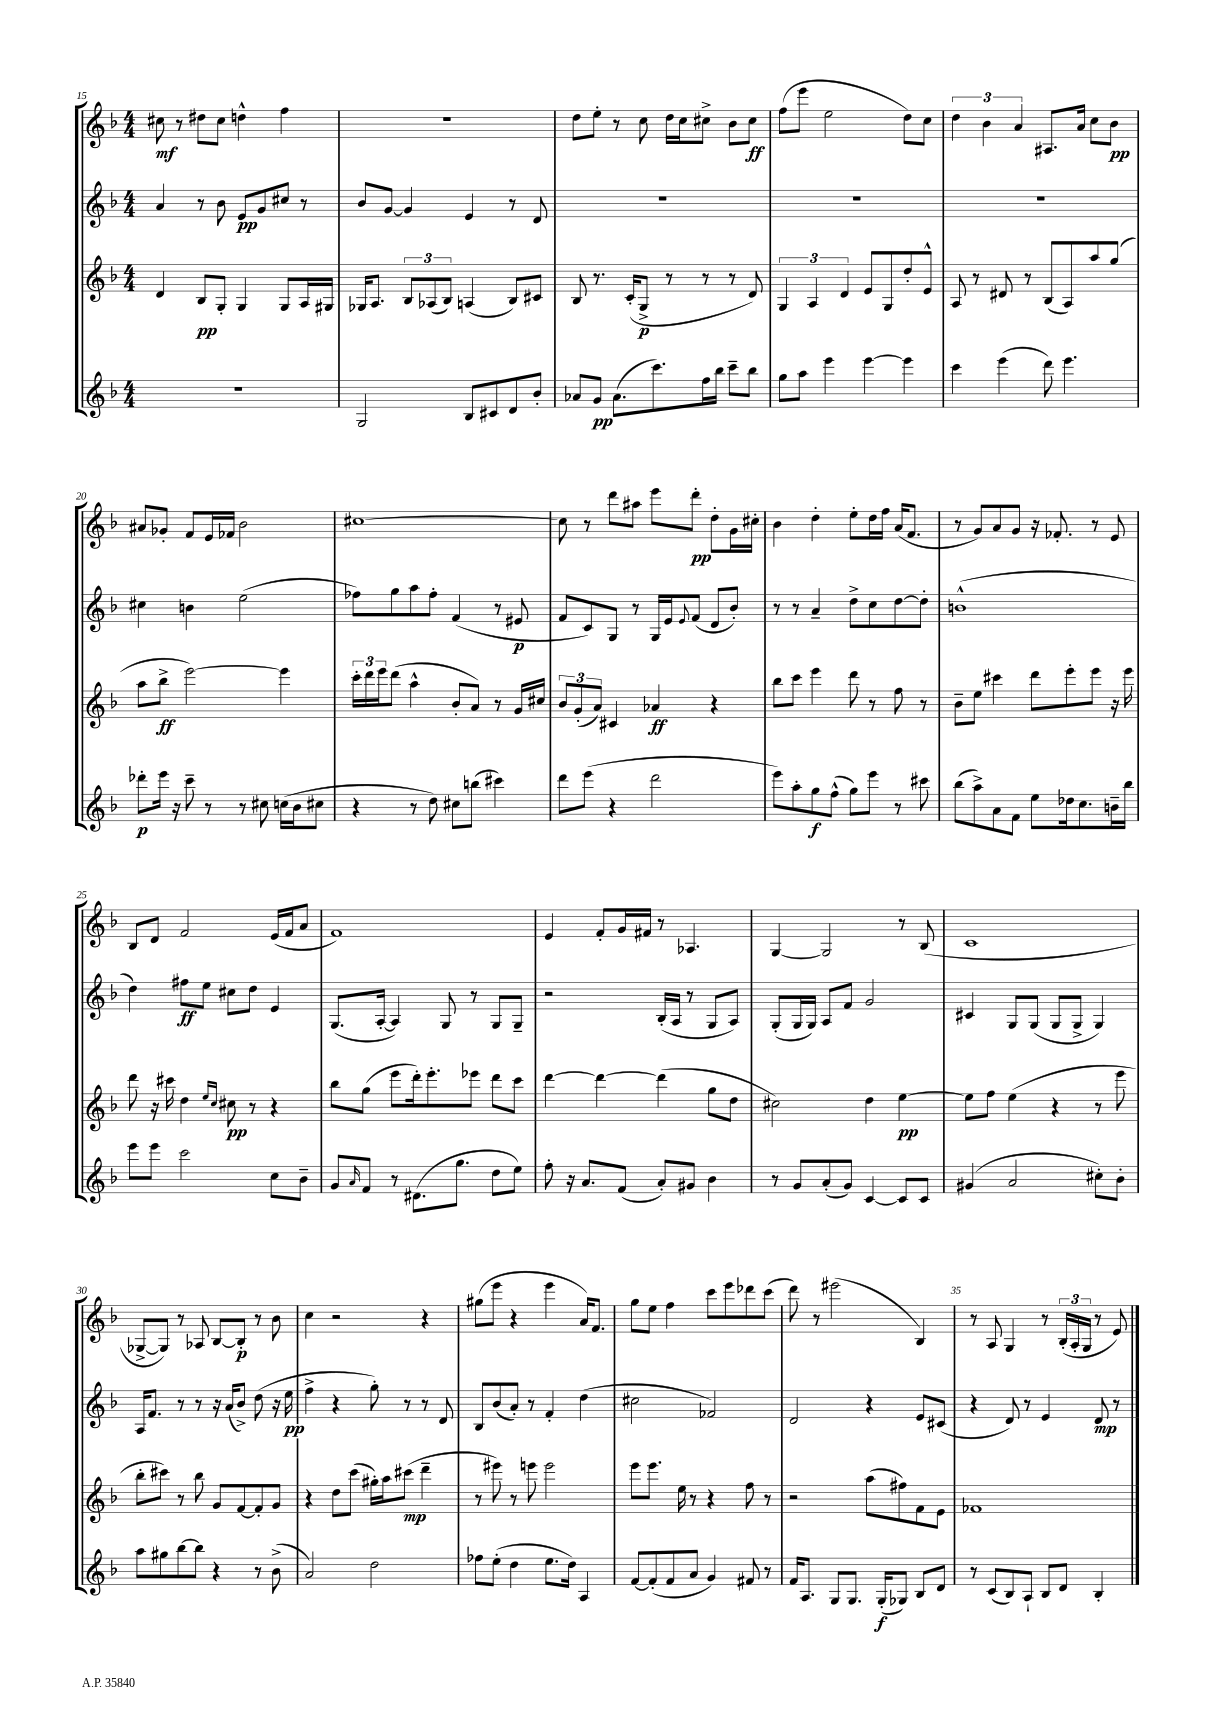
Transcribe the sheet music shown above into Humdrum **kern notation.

**kern	**dynam	**kern	**dynam	**kern	**dynam	**kern	**dynam
*part4	*part4	*part3	*part3	*part2	*part2	*part1	*part1
*staff4	*staff4	*staff3	*staff3	*staff2	*staff2	*staff1	*staff1
*clefG2	*	*clefG2	*	*clefG2	*	*clefG2	*
*k[b-]	*	*k[b-]	*	*k[b-]	*	*k[b-]	*
*M4/4	*	*M4/4	*	*M4/4	*	*M4/4	*
=15	=15	=15	=15	=15	=15	=15	=15
1r	.	4d/	.	4a/	.	8cc#X\	mf
.	.	.	.	.	.	8r	.
.	.	8B-/L	pp	8r	.	8dd#X\L	.
.	.	8G'/J	.	8b-\	.	8cc#\J	.
.	.	4G/	.	8e/L	pp	4ddn^^\	.
.	.	.	.	8g/	.	.	.
.	.	8G/L	.	8cc#X/J	.	4ff\	.
.	.	16A/L	.	8r	.	.	.
.	.	16G#X/JJ	.	.	.	.	.
=16	=16	=16	=16	=16	=16	=16	=16
2G/	.	16G-X/KL	.	8b-/L	.	1r	.
.	.	8.A/J	.	.	.	.	.
.	.	.	.	[8g/J	.	.	.
.	.	12B-/L	.	4g/]	.	.	.
.	.	(12A-X/	.	.	.	.	.
.	.	12B-/J)	.	.	.	.	.
8B-/L	.	(4An/	.	4e/	.	.	.
8c#X/	.	.	.	.	.	.	.
8d/	.	8B-/L)	.	8r	.	.	.
8b-'/J	.	8c#X/J	.	8d/	.	.	.
=17	=17	=17	=17	=17	=17	=17	=17
8a-X/L	.	8B-/	.	1r	.	8dd\L	.
8g/J	pp	8.r	.	.	.	8ee'\J	.
(8.a-\L	.	.	.	.	.	8r	.
.	.	(16c'/KL	.	.	.	.	.
.	.	8G^/J	p	.	.	8cc\	.
8.ccc\)	.	.	.	.	.	.	.
.	.	8r	.	.	.	16dd\LL	.
.	.	.	.	.	.	16cc\J	.
16ff\L	.	8r	.	.	.	8cc#X^\J	.
16bb-\JJ	.	.	.	.	.	.	.
8ccc~\L	.	8r	.	.	.	8b-\L	.
8bb-\J	.	8d/)	.	.	.	8cc#\J	ff
=18	=18	=18	=18	=18	=18	=18	=18
8gg\L	.	6G/	.	1r	.	(8ff\L	.
8aa\J	.	.	.	.	.	8eee\J	.
.	.	6A/	.	.	.	.	.
4eee\	.	.	.	.	.	2ee\	.
.	.	6d/	.	.	.	.	.
[4eee\	.	8e/L	.	.	.	.	.
.	.	8G/	.	.	.	.	.
4eee\]	.	8dd'/	.	.	.	8dd\L)	.
.	.	8e^^/J	.	.	.	8cc\J	.
=19	=19	=19	=19	=19	=19	=19	=19
4ccc\	.	8A/	.	1r	.	6dd\	.
.	.	8r	.	.	.	.	.
.	.	.	.	.	.	6b-\	.
(4eee\	.	8d#X/	.	.	.	.	.
.	.	.	.	.	.	6a/	.
.	.	8r	.	.	.	.	.
8ddd\)	.	(8B-/L	.	.	.	8.A#X/L	.
4.eee\	.	8A/)	.	.	.	.	.
.	.	.	.	.	.	16a/Jk	.
.	.	8aa/	.	.	.	8cc\L	.
.	.	(8gg/J	.	.	.	8b-\J	pp
!!LO:LB:g=z
=20	=20	=20	=20	=20	=20	=20	=20
8ddd-X'\L	p	8aa\L	.	4cc#X\	.	8a#X/L	.
16eee\Jk	.	8bb-^\J	ff	.	.	8g-X'/J	.
16r	.	.	.	.	.	.	.
8ccc~\	.	[2eee\)	.	4bn\	.	8f/L	.
8r	.	.	.	.	.	16e/L	.
.	.	.	.	.	.	16f-X/JJ	.
8r	.	.	.	(2ee\	.	2b-\	.
8cc#X\	.	.	.	.	.	.	.
(16ccn\LL	.	4eee\]	.	.	.	.	.
16b-\J	.	.	.	.	.	.	.
8cc#X\J	.	.	.	.	.	.	.
=21	=21	=21	=21	=21	=21	=21	=21
4r	.	24ccc'\LL	.	8ff-X\L)	.	[1cc#X	.
.	.	24ddd\	.	.	.	.	.
.	.	24eee\J	.	.	.	.	.
.	.	(8ddd\J	.	8gg\	.	.	.
8r	.	4aa^^\	.	8aa\	.	.	.
8dd\)	.	.	.	8ff-'\J	.	.	.
8cc#X\L	.	8b-'/L	.	(4f/	.	.	.
(8bbn\J	.	8a/J)	.	.	.	.	.
4ccc#X\)	.	8r	.	8r	.	.	.
.	.	16g/LL	.	8e#X/	p	.	.
.	.	16cc#X/JJ	.	.	.	.	.
=22	=22	=22	=22	=22	=22	=22	=22
8ddd\L	.	12b-/L	.	8f/L	.	8cc#\]	.
.	.	(12g'/	.	.	.	.	.
(8eee\J	.	.	.	8c/)	.	8r	.
.	.	12a/J)	.	.	.	.	.
4r	.	4c#X/	.	8G/J	.	8ddd\L	.
.	.	.	.	8r	.	8aa#X\J	.
2ddd\	.	4a-X/	ff	16G/LL	.	8eee\L	.
.	.	.	.	16e/J	.	.	.
.	.	.	.	8qqe/	.	.	.
.	.	.	.	(8f/J	.	8ddd'\J	pp
.	.	4r	.	8d/L	.	8dd'\L	.
.	.	.	.	8b-'/J)	.	16g\L	.
.	.	.	.	.	.	16cc#X'\JJ	.
=23	=23	=23	=23	=23	=23	=23	=23
8eee\L)	.	8bb-\L	.	8r	.	4b-\	.
8aa'\	.	8ccc\J	.	8r	.	.	.
8gg\	f	4eee\	.	4a~/	.	4dd'\	.
(8ff^^\J	.	.	.	.	.	.	.
8gg\L)	.	8ddd\	.	8dd^\L	.	8ee'\L	.
8eee\J	.	8r	.	8cc\	.	16dd\L	.
.	.	.	.	.	.	16ff\JJ	.
8r	.	8ff\	.	[8dd\	.	(16a/KL	.
.	.	.	.	.	.	8.f/J	.
8ccc#X\	.	8r	.	8dd'\J]	.	.	.
=24	=24	=24	=24	=24	=24	=24	=24
(8bb-\L	.	8b-~\L	.	(1bn^^	.	8r	.
8aa^\)	.	8ee\J	.	.	.	8g/L)	.
8a\	.	4ccc#X\	.	.	.	8a/	.
8f\J	.	.	.	.	.	8g/J	.
8ee\L	.	8ddd\L	.	.	.	16r	.
.	.	.	.	.	.	8.f-X'/	.
16dd-X\k	.	8eee'\	.	.	.	.	.
8.cc\	.	.	.	.	.	.	.
.	.	8eee\J	.	.	.	8r	.
16bn~\L	.	16r	.	.	.	8e/	.
16bb-\JJ	.	16eee\	.	.	.	.	.
!!LO:LB:g=z
=25	=25	=25	=25	=25	=25	=25	=25
8eee\L	.	8ddd\	.	4dd\)	.	8B-/L	.
8eee\J	.	16r	.	.	.	8d/J	.
.	.	16ccc#X\	.	.	.	.	.
2ccc\	.	4dd\	.	8ff#X\L	ff	2f/	.
.	.	.	.	8ee\J	.	.	.
.	.	16qqee/LL	.	.	.	.	.
.	.	16qqcc/JJ	.	.	.	.	.
.	.	8cc#X\	pp	8cc#X\L	.	.	.
.	.	8r	.	8dd\J	.	.	.
8cc\L	.	4r	.	4e/	.	(16e/LL	.
.	.	.	.	.	.	16f/J	.
8b-~\J	.	.	.	.	.	8a/J	.
=26	=26	=26	=26	=26	=26	=26	=26
8g/L	.	8bb-\L	.	(8.G/L	.	1f)	.
16qqa/	.	.	.	.	.	.	.
8f/J	.	(8gg\J	.	.	.	.	.
.	.	.	.	[16A'/Jk	.	.	.
8r	.	8eee\L	.	4A/])	.	.	.
(8.d#X\L	.	16ddd'\k)	.	.	.	.	.
.	.	8.eee'\	.	.	.	.	.
.	.	.	.	8G/	.	.	.
8.gg\J	.	.	.	.	.	.	.
.	.	8eee-X\J	.	8r	.	.	.
8dd\L	.	8ddd\L	.	8G/L	.	.	.
8ee\J)	.	8ccc\J	.	8G~/J	.	.	.
=27	=27	=27	=27	=27	=27	=27	=27
8ff'\	.	[4ddd\	.	2r	.	4e/	.
16r	.	.	.	.	.	.	.
8.a/L	.	.	.	.	.	.	.
.	.	4ddd\_	.	.	.	8f'/L	.
(8f/J	.	.	.	.	.	16g/L	.
.	.	.	.	.	.	16f#X/JJ	.
8a'/L)	.	(4ddd\]	.	(16B-'/LL	.	8r	.
.	.	.	.	16A/JJ	.	.	.
8g#X/J	.	.	.	8r	.	4.A-X/	.
4b-\	.	8gg\L	.	8G/L	.	.	.
.	.	8dd\J	.	8A/J)	.	.	.
=28	=28	=28	=28	=28	=28	=28	=28
8r	.	2cc#X\)	.	(8G'/L	.	[4G/	.
8g/L	.	.	.	16G/L	.	.	.
.	.	.	.	16G/JJ)	.	.	.
(8a'/	.	.	.	8A/L	.	2G/]	.
8g/J)	.	.	.	8f/J	.	.	.
[4c/	.	4dd\	.	2g/	.	.	.
8c/L]	.	[4ee\	pp	.	.	8r	.
8c/J	.	.	.	.	.	(8B-/	.
=29	=29	=29	=29	=29	=29	=29	=29
(4g#X/	.	8ee\L]	.	4c#X/	.	1c	.
.	.	8ff\J	.	.	.	.	.
2a/	.	(4ee\	.	8G/L	.	.	.
.	.	.	.	(8G/J	.	.	.
.	.	4r	.	8G/L	.	.	.
.	.	.	.	8G^/J	.	.	.
8cc#X'\L)	.	8r	.	4G/)	.	.	.
8b-'\J	.	8eee\	.	.	.	.	.
!!LO:LB:g=z
=30	=30	=30	=30	=30	=30	=30	=30
8aa\L	.	8bb-'\L	.	16A/KL	.	[8G-X^/L	.
.	.	.	.	8.f/J	.	.	.
8gg#X\	.	8ccc#X\J)	.	.	.	8G-/J])	.
[8bb-\	.	8r	.	8r	.	8r	.
8bb-\J]	.	8bb-\	.	8r	.	8A-X/	.
4r	.	8g/L	.	16r	.	[8B-/L	.
.	.	.	.	(16a/KL	.	.	.
.	.	[8f/	.	8b-^/J)	.	8B-'/J]	p
8r	.	8f'/]	.	(8dd\	.	8r	.
(8b-^\	.	8g/J	.	16r	.	8b-\	.
.	.	.	.	16ee\	pp	.	.
=31	=31	=31	=31	=31	=31	=31	=31
2a/)	.	4r	.	4ff^\	.	4cc\	.
.	.	8dd\L	.	4r	.	2r	.
.	.	(8ccc\J	.	.	.	.	.
2dd\	.	16gg#X'\LL)	.	8gg'\)	.	.	.
.	.	16aa\J	.	.	.	.	.
.	.	(8ccc#X\J	mp	8r	.	.	.
.	.	4ddd~\	.	8r	.	4r	.
.	.	.	.	8d/	.	.	.
=32	=32	=32	=32	=32	=32	=32	=32
8ff-X\L	.	8r	.	8B-/L	.	(8gg#X\L	.
(8ee'\J	.	8eee#X\)	.	(8b-/	.	8eee\J	.
4dd\	.	8r	.	8a'/J)	.	4r	.
.	.	8eeen\	.	8r	.	.	.
8.ee\L	.	2eee\	.	4f'/	.	4eee\	.
16dd\Jk)	.	.	.	.	.	.	.
4A/	.	.	.	(4dd\	.	16a/KL)	.
.	.	.	.	.	.	8.f/J	.
=33	=33	=33	=33	=33	=33	=33	=33
[8f/L	.	8eee\L	.	2cc#X\	.	8gg\L	.
(8f'/]	.	8.eee\J	.	.	.	8ee\J	.
8f/	.	.	.	.	.	4ff\	.
.	.	16ee\	.	.	.	.	.
8a/J	.	8r	.	.	.	.	.
4g/)	.	4r	.	2f-X/)	.	8ccc\L	.
.	.	.	.	.	.	8eee\	.
8f#X/	.	8ff\	.	.	.	8ddd-X\	.
8r	.	8r	.	.	.	(8ccc\J	.
=34	=34	=34	=34	=34	=34	=34	=34
16f/KL	.	2r	.	2d/	.	8ddd\)	.
8.A/J	.	.	.	.	.	.	.
.	.	.	.	.	.	8r	.
8G/L	.	.	.	.	.	(2eee#X\	.
8.G/J	.	.	.	.	.	.	.
.	.	(8aa\L	.	4r	.	.	.
(16G'/KL	f	.	.	.	.	.	.
8G-X/J)	.	8ff#X\)	.	.	.	.	.
8B-/L	.	8f\	.	8e/L	.	4B-/)	.
8d/J	.	8e\J	.	(8c#X/J	.	.	.
=35	=35	=35	=35	=35	=35	=35	=35
8r	.	1f-X	.	4r	.	8r	.
(8c/L	.	.	.	.	.	8A/	.
8B-/)	.	.	.	8d/)	.	4G/	.
8A`/J	.	.	.	8r	.	.	.
8B-/L	.	.	.	4e/	.	8r	.
8d/J	.	.	.	.	.	(24B-'/LL	.
.	.	.	.	.	.	24A'/	.
.	.	.	.	.	.	24G/JJ	.
4B-'/	.	.	.	8d/	mp	8r	.
.	.	.	.	8r	.	8e/)	.
==	==	==	==	==	==	==	==
*-	*-	*-	*-	*-	*-	*-	*-
